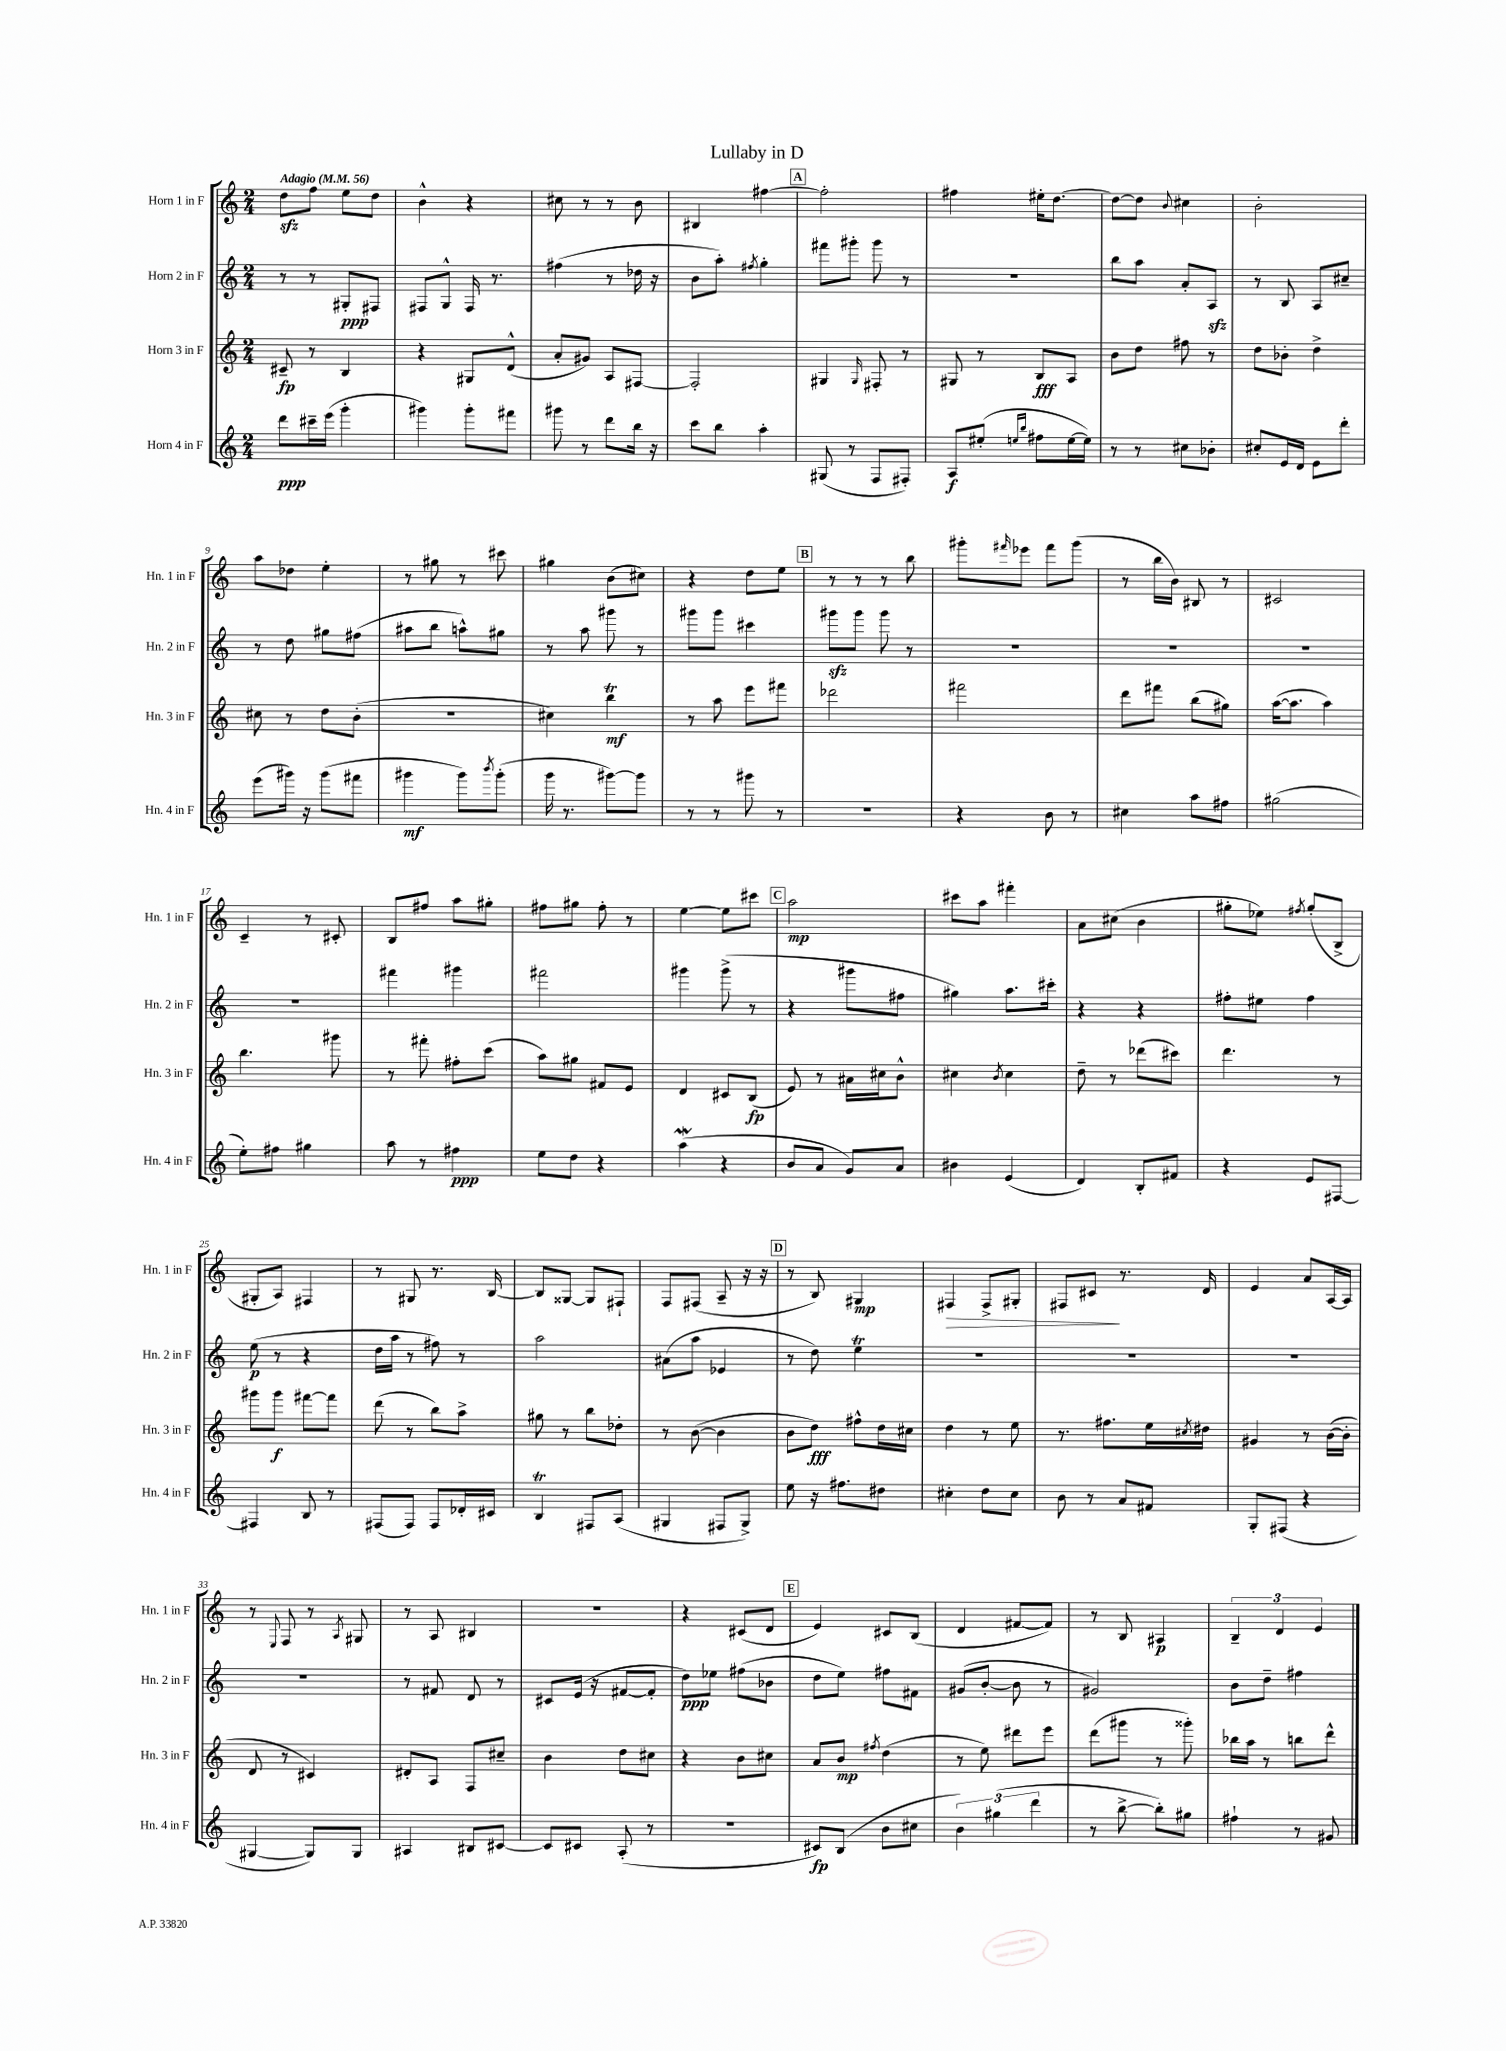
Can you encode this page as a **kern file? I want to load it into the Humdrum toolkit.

**kern	**dynam	**kern	**dynam	**kern	**dynam	**kern	**dynam
*part4	*part4	*part3	*part3	*part2	*part2	*part1	*part1
*staff4	*staff4	*staff3	*staff3	*staff2	*staff2	*staff1	*staff1
*I"Horn 4 in F	*	*I"Horn 3 in F	*	*I"Horn 2 in F	*	*I"Horn 1 in F	*
*I'Hn. 4 in F	*	*I'Hn. 3 in F	*	*I'Hn. 2 in F	*	*I'Hn. 1 in F	*
*clefG2	*	*clefG2	*	*clefG2	*	*clefG2	*
*k[]	*	*k[]	*	*k[]	*	*k[]	*
*M2/4	*	*M2/4	*	*M2/4	*	*M2/4	*
*MM56	*	*MM56	*	*MM56	*	*MM56	*
=1	=1	=1	=1	=1	=1	=1	=1
!	!	!	!	!	!	!LO:TX:a:B:t=Adagio	!
8ddd\L	ppp	8c#X~/	fp	8r	.	8ddzz\L	.
16ccc#X~\L	.	8r	.	8r	.	8ff\J	.
(16eee\JJ	.	.	.	.	.	.	.
4ggg'\	.	4B/	.	8G#X'/L	ppp	8ee\L	.
.	.	.	.	8F#X/J	.	8dd\J	.
=2	=2	=2	=2	=2	=2	=2	=2
4ggg#X\)	.	4r	.	8F#X/L	.	4b^^\	.
.	.	.	.	8G^^/J	.	.	.
8ggg#'\L	.	8G#X/L	.	16F#/	.	4r	.
.	.	.	.	8.r	.	.	.
8fff#X\J	.	(8d^^/J	.	.	.	.	.
=3	=3	=3	=3	=3	=3	=3	=3
8ggg#X\	.	8a'/L	.	(4ff#X\	.	8cc#X\	.
8r	.	8g#X/J)	.	.	.	8r	.
8ddd\L	.	8A/L	.	8r	.	8r	.
16bb\Jk	.	[8F#X/J	.	16dd-X\	.	8b\	.
16r	.	.	.	16r	.	.	.
=4	=4	=4	=4	=4	=4	=4	=4
8ccc\L	.	2F#'/]	.	8b\L	.	4B#X/	.
8bb\J	.	.	.	8aa'\J)	.	.	.
.	.	.	.	8qff#X/	.	.	.
4aa'\	.	.	.	4gg'\	.	[4ff#X\	.
!!LO:REH:place=s1:t=A
=5	=5	=5	=5	=5	=5	=5	=5
(8G#X/	.	4G#X/	.	8fff#X\L	.	2ff#'\]	.
8r	.	.	.	8ggg#X'\J	.	.	.
.	.	16qqG#/	.	.	.	.	.
8F/L	.	8F#X'/	.	8ggg#\	.	.	.
8F#X'/J)	.	8r	.	8r	.	.	.
=6	=6	=6	=6	=6	=6	=6	=6
8A/L	f	8G#X/	.	2r	.	4ff#X\	.
(8ee#X'/J	.	8r	.	.	.	.	.
16qqeen/LL	.	.	.	.	.	.	.
16qqbb/JJ	.	.	.	.	.	.	.
8ff#X\L	.	8B/L	fff	.	.	16ee#X'\KL	.
.	.	.	.	.	.	[8.dd\J	.
[16ee\L	.	8A/J	.	.	.	.	.
16ee\JJ])	.	.	.	.	.	.	.
=7	=7	=7	=7	=7	=7	=7	=7
8r	.	8b\L	.	8bb\L	.	8dd\L_	.
8r	.	8dd\J	.	8aa\J	.	8dd\J]	.
.	.	.	.	.	.	8qqb/	.
8cc#X\L	.	8ff#X\	.	8a'/L	.	4cc#X\	.
8b-X'\J	.	8r	.	8Azz/J	.	.	.
=8	=8	=8	=8	=8	=8	=8	=8
8cc#X'/L	.	8dd\L	.	8r	.	2b'\	.
16e/L	.	8b-X'\J	.	8B/	.	.	.
16d/JJ	.	.	.	.	.	.	.
8e\L	.	4dd^\	.	8A/L	.	.	.
8ddd'\J	.	.	.	8cc#X~/J	.	.	.
!!LO:LB:g=z
=9	=9	=9	=9	=9	=9	=9	=9
(8eee\L	.	8cc#X\	.	8r	.	8aa\L	.
16ggg#X\Jk)	.	8r	.	8dd\	.	8dd-X\J	.
16r	.	.	.	.	.	.	.
(8ggg#\L	.	8dd\L	.	8gg#X\L	.	4ee'\	.
8fff#X\J	.	(8b'\J	.	(8ff#X\J	.	.	.
=10	=10	=10	=10	=10	=10	=10	=10
4ggg#X\	mf	2r	.	8aa#X\L	.	8r	.
.	.	.	.	8bb\J	.	8gg#X\	.
8ggg#\L)	.	.	.	8aan^^\L)	.	8r	.
8qbbb/	.	.	.	.	.	.	.
(8ggg#'\J	.	.	.	8gg#X\J	.	8ccc#X\	.
=11	=11	=11	=11	=11	=11	=11	=11
16ggg\	.	4cc#X\)	.	8r	.	4gg#X\	.
8.r	.	.	.	.	.	.	.
.	.	.	.	8aa\	.	.	.
[8ggg#X\L)	.	4bbt\	mf	8ggg#X\	.	(8b\L	.
8ggg#\J]	.	.	.	8r	.	8cc#X\J)	.
=12	=12	=12	=12	=12	=12	=12	=12
8r	.	8r	.	8ggg#X\L	.	4r	.
8r	.	8aa\	.	8ggg#\J	.	.	.
8ggg#X\	.	8eee\L	.	4ccc#X\	.	8dd\L	.
8r	.	8fff#X\J	.	.	.	8ee\J	.
!!LO:REH:place=s1:t=B
=13	=13	=13	=13	=13	=13	=13	=13
2r	.	2ddd-X\	.	8ggg#Xzz\L	.	8r	.
.	.	.	.	8ggg#\J	.	8r	.
.	.	.	.	8ggg#\	.	8r	.
.	.	.	.	8r	.	8bb\	.
=14	=14	=14	=14	=14	=14	=14	=14
4r	.	2fff#X\	.	2r	.	8ggg#X'\L	.
.	.	.	.	.	.	16qqfff#X/	.
.	.	.	.	.	.	8eee-X\J	.
8b\	.	.	.	.	.	8fff#\L	.
8r	.	.	.	.	.	(8ggg#\J	.
=15	=15	=15	=15	=15	=15	=15	=15
4cc#X\	.	8ddd\L	.	2r	.	8r	.
.	.	8fff#X\J	.	.	.	16bb\LL	.
.	.	.	.	.	.	16b\JJ)	.
8aa\L	.	(8bb\L	.	.	.	8B#X/	.
8ff#X\J	.	8gg#X\J)	.	.	.	8r	.
=16	=16	=16	=16	=16	=16	=16	=16
(2gg#X\	.	([16aa\KL	.	2r	.	2c#X/	.
.	.	8.aa\J]	.	.	.	.	.
.	.	4aa\)	.	.	.	.	.
!!LO:LB:g=z
=17	=17	=17	=17	=17	=17	=17	=17
8ee'\L)	.	4.bb\	.	2r	.	4c~/	.
8ff#X\J	.	.	.	.	.	.	.
4gg#X\	.	.	.	.	.	8r	.
.	.	8ggg#X\	.	.	.	8c#X'/	.
=18	=18	=18	=18	=18	=18	=18	=18
8aa\	.	8r	.	4fff#X\	.	8B/L	.
8r	.	8fff#X'\	.	.	.	8ff#X/J	.
4ff#X\	ppp	8ff#X'\L	.	4ggg#X\	.	8aa\L	.
.	.	(8ccc\J	.	.	.	8gg#X'\J	.
=19	=19	=19	=19	=19	=19	=19	=19
8ee\L	.	8aa\L)	.	2fff#X\	.	8ff#X\L	.
8dd\J	.	8gg#X\J	.	.	.	8gg#X\J	.
4r	.	8f#X/L	.	.	.	8ff#'\	.
.	.	8e/J	.	.	.	8r	.
=20	=20	=20	=20	=20	=20	=20	=20
(4aaW\	.	4d/	.	4ggg#X\	.	[4ee\	.
4r	.	8c#X/L	.	(8ggg#^\	.	8ee\L]	.
.	.	(8B/J	fp	8r	.	8ccc#X\J	.
!!LO:REH:place=s1:t=C
=21	=21	=21	=21	=21	=21	=21	=21
8b/L	.	8e/)	.	4r	.	2aa\	mp
8a/J	.	8r	.	.	.	.	.
8g/L)	.	16a#X\LL	.	8ggg#X\L	.	.	.
.	.	16cc#X\J	.	.	.	.	.
8a/J	.	8b^^\J	.	8ff#X\J	.	.	.
=22	=22	=22	=22	=22	=22	=22	=22
4b#X\	.	4cc#X\	.	4gg#X\)	.	8ccc#X\L	.
.	.	.	.	.	.	8aa\J	.
.	.	8qb/	.	.	.	.	.
(4e/	.	4cc#\	.	8.aa\L	.	4fff#X'\	.
.	.	.	.	16ccc#X'\Jk	.	.	.
=23	=23	=23	=23	=23	=23	=23	=23
4d/)	.	8dd~\	.	4r	.	8a\L	.
.	.	8r	.	.	.	(8cc#X\J	.
8B'/L	.	(8ddd-X\L	.	4r	.	4b\	.
8f#X/J	.	8ccc#X\J)	.	.	.	.	.
=24	=24	=24	=24	=24	=24	=24	=24
4r	.	4.ddd\	.	8ff#X'\L	.	8gg#X'\L	.
.	.	.	.	8ee#X\J	.	8ee-X\J)	.
.	.	.	.	.	.	8qff#X/	.
8e/L	.	.	.	4ff#\	.	(8gg#'/L	.
[8F#X/J	.	8r	.	.	.	8B^/J	.
!!LO:LB:g=z
=25	=25	=25	=25	=25	=25	=25	=25
4F#X/]	.	8ggg#X\L	.	(8ee\	p	8G#X'/L	.
.	.	8ggg#\J	f	8r	.	8A/J)	.
8B/	.	[8fff#X\L	.	4r	.	4F#X/	.
8r	.	8fff#\J]	.	.	.	.	.
=26	=26	=26	=26	=26	=26	=26	=26
(8F#X/L	.	(8ddd\	.	16dd\LL	.	8r	.
.	.	.	.	16aa\JJ	.	.	.
8F#/J)	.	8r	.	8r	.	8G#X/	.
8F#/L	.	8bb\L)	.	8ff#X\)	.	8.r	.
16d-X'/L	.	8aa^\J	.	8r	.	.	.
16c#X/JJ	.	.	.	.	.	[16B/	.
=27	=27	=27	=27	=27	=27	=27	=27
4Bt/	.	8gg#X\	.	2aa\	.	8B/L]	.
.	.	8r	.	.	.	[8G##X/J	.
8F#X/L	.	8bb\L	.	.	.	8G##/L]	.
(8A/J	.	8dd-X'\J	.	.	.	8F#X`/J	.
=28	=28	=28	=28	=28	=28	=28	=28
4G#X/	.	8r	.	(8a#X\L	.	8F/L	.
.	.	([8b\	.	8aa\J	.	(8F#X/J	.
8F#X/L	.	4b\]	.	4e-X/	.	8A~/	.
8G#^/J)	.	.	.	.	.	16r	.
.	.	.	.	.	.	16r	.
!!LO:REH:place=s1:t=D
=29	=29	=29	=29	=29	=29	=29	=29
8ee\	.	8b\L	.	8r	.	8r	.
16r	.	8dd\J)	fff	8dd\)	.	8B/)	.
8.ff#X\L	.	.	.	.	.	.	.
.	.	8ff#X^^\L	.	4eet\	.	4G#X/	mp
8dd#X\J	.	16dd\L	.	.	.	.	.
.	.	16cc#X\JJ	.	.	.	.	.
=30	=30	=30	=30	=30	=30	=30	=30
!	!	!	!	!	!	!	!LO:HP:b
4cc#X'\	.	4dd\	.	2r	.	4F#X/	>
8dd\L	.	8r	.	.	.	8F#^/L	.
8cc#\J	.	8ee\	.	.	.	8G#X'/J	.
=31	=31	=31	=31	=31	=31	=31	=31
8b\	.	8.r	.	2r	.	8F#X/L	.
8r	.	.	.	.	.	8c#X/J	.
.	.	8.ff#X\L	.	.	.	.	.
8a/L	.	.	.	.	.	8.r	]
8f#X/J	.	16ee\L	.	.	.	.	.
.	.	8qcc#X/	.	.	.	.	.
.	.	16dd#X\JJ	.	.	.	16d/	.
=32	=32	=32	=32	=32	=32	=32	=32
8G'/L	.	4g#X/	.	2r	.	4e/	.
(8F#X/J	.	.	.	.	.	.	.
4r	.	8r	.	.	.	8a/L	.
.	.	([16b\LL	.	.	.	[16A/L	.
.	.	16b'\JJ]	.	.	.	16A/JJ]	.
!!LO:LB:g=z
=33	=33	=33	=33	=33	=33	=33	=33
[4G#X/	.	8d/	.	2r	.	8r	.
.	.	.	.	.	.	8qqE/	.
.	.	8r	.	.	.	8F/	.
8G#/L])	.	4c#X/)	.	.	.	8r	.
.	.	.	.	.	.	8qA/	.
8G#/J	.	.	.	.	.	8G#X/	.
=34	=34	=34	=34	=34	=34	=34	=34
4A#X/	.	8d#X'/L	.	8r	.	8r	.
.	.	8A/J	.	8f#X/	.	8A/	.
8B#X/L	.	8F/L	.	8d/	.	4B#X/	.
[8c#X/J	.	8cc#X~/J	.	8r	.	.	.
=35	=35	=35	=35	=35	=35	=35	=35
8c#/L]	.	4b\	.	8c#X/L	.	2r	.
8c#X/J	.	.	.	(16e/Jk	.	.	.
.	.	.	.	16r	.	.	.
(8A'/	.	8dd\L	.	[8f#X/L	.	.	.
8r	.	8cc#X\J	.	8f#'/J]	.	.	.
=36	=36	=36	=36	=36	=36	=36	=36
2r	.	4r	.	8dd\L)	ppp	4r	.
.	.	.	.	8ee-X\J	.	.	.
.	.	8b\L	.	(8ff#X\L	.	(8c#X/L	.
.	.	8cc#X\J	.	8b-X\J	.	8d/J	.
!!LO:REH:place=s1:t=E
=37	=37	=37	=37	=37	=37	=37	=37
8c#X/L)	fp	8a/L	.	8dd\L	.	4e/)	.
(8B/J	.	8b/J	mp	8ee\J)	.	.	.
.	.	8qff#X/	.	.	.	.	.
8b\L	.	(4dd\	.	8ff#X\L	.	8c#X/L	.
8cc#X\J	.	.	.	8f#X\J	.	(8B/J	.
=38	=38	=38	=38	=38	=38	=38	=38
6b\)	.	8r	.	(8g#X/L	.	4d/	.
.	.	8ee\)	.	[8b'/J	.	.	.
(6gg#X\	.	.	.	.	.	.	.
.	.	8ddd#X\L	.	8b\]	.	[8f#X/L	.
6ddd\	.	.	.	.	.	.	.
.	.	8eee\J	.	8r	.	8f#/J])	.
=39	=39	=39	=39	=39	=39	=39	=39
8r	.	(8ddd\L	.	2g#X/)	.	8r	.
[8bb^\	.	8ggg#X\J	.	.	.	8B/	.
8bb'\L])	.	8r	.	.	.	4A#X/	p
8gg#X\J	.	8ggg##X'\)	.	.	.	.	.
=40	=40	=40	=40	=40	=40	=40	=40
4ff#X`\	.	16bb-X\LL	.	8b\L	.	6B~/	.
.	.	16aa\JJ	.	.	.	.	.
.	.	8r	.	8dd~\J	.	.	.
.	.	.	.	.	.	6d/	.
8r	.	8bbn\L	.	4ff#X\	.	.	.
.	.	.	.	.	.	6e/	.
8g#X/	.	8ddd^^\J	.	.	.	.	.
==	==	==	==	==	==	==	==
*-	*-	*-	*-	*-	*-	*-	*-
